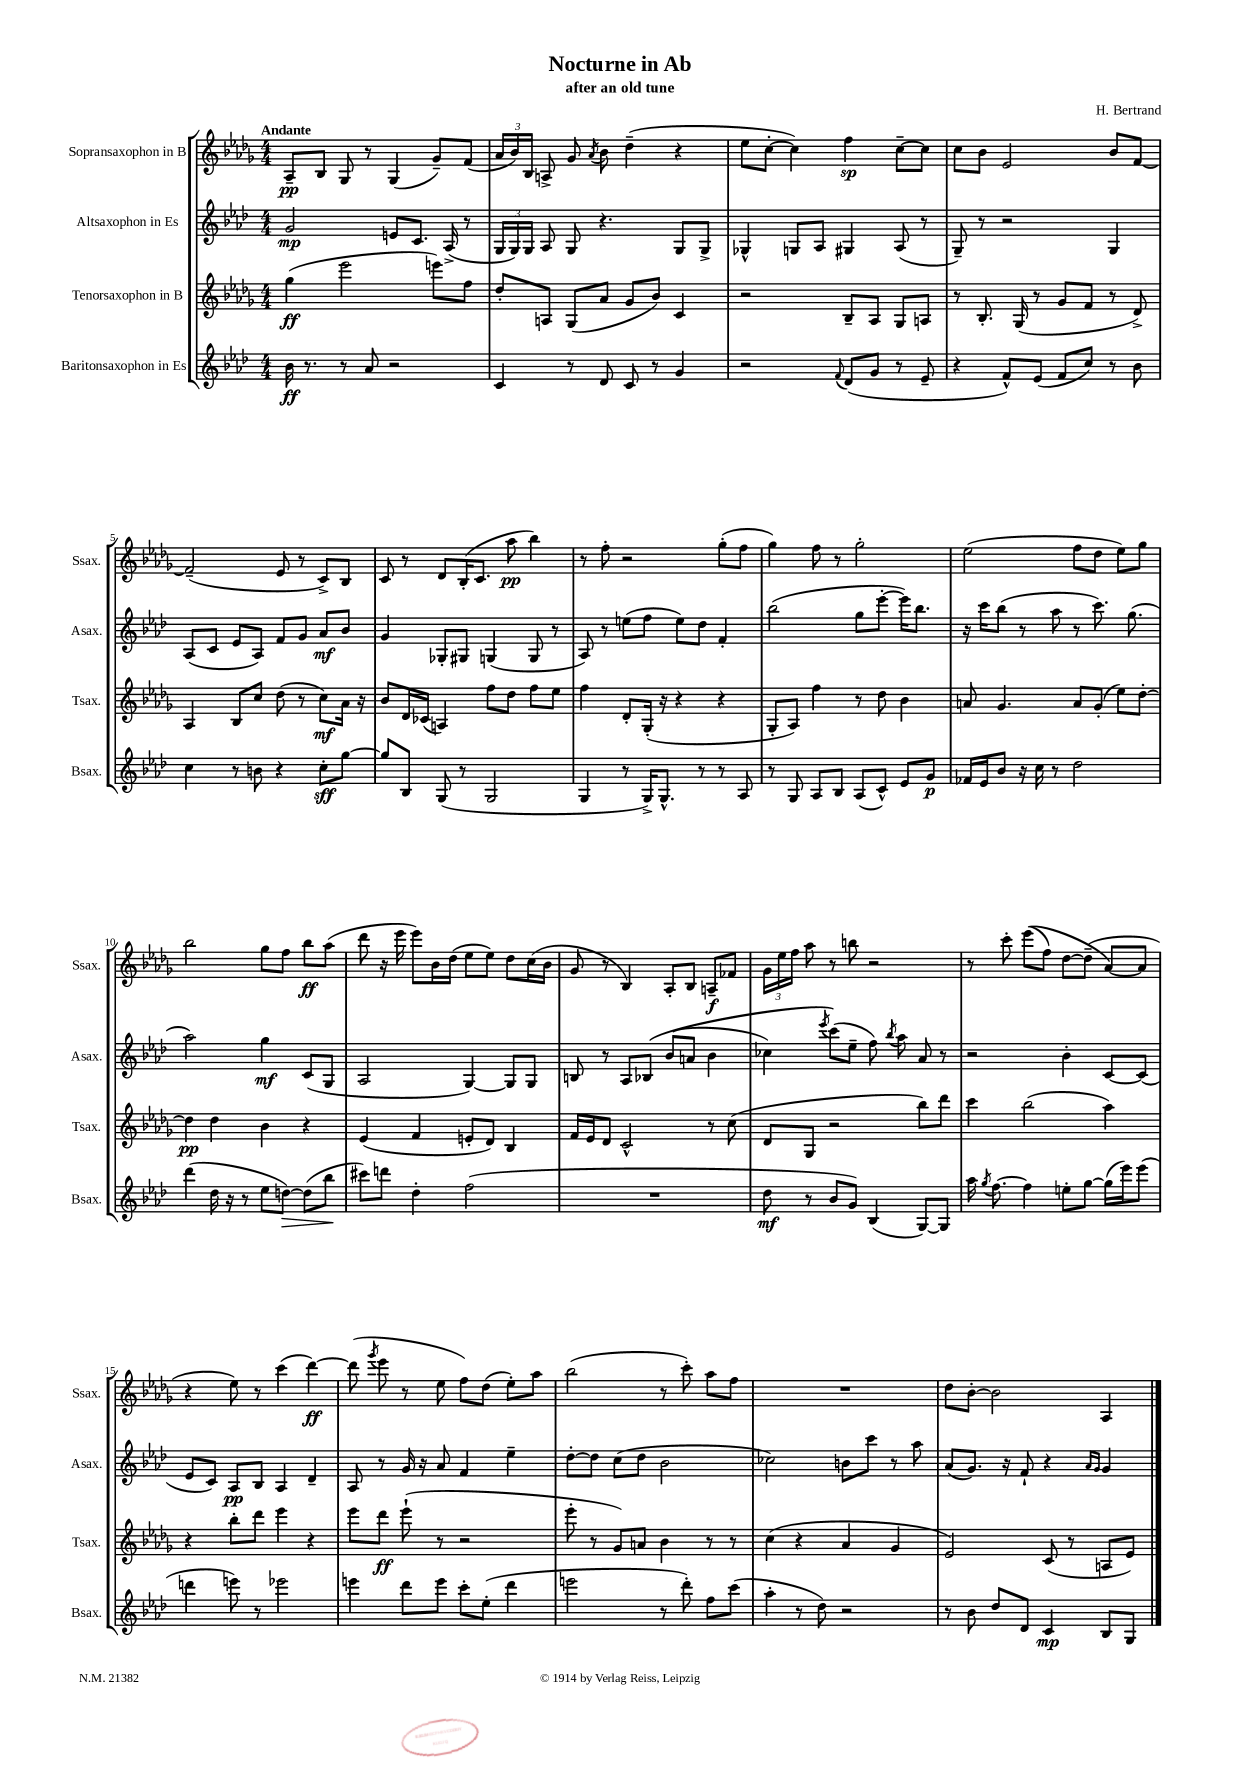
\header { title = "Nocturne in Ab" composer = "H. Bertrand" subtitle = "after an old tune" }
<<
\new StaffGroup <<
\new Staff = "s0" \with { instrumentName = "Sopransaxophon in B" shortInstrumentName = "Ssax." } {
    \clef treble \key des \major \numericTimeSignature \time 4/4 \tempo "Andante"
    \autoBeamOff aes8[--\pp bes8] ges8 r8 ges4( ges'8[--) f'8]( |
    \tuplet 3/2 { aes'16[ bes'16) bes16] } a8-> ges'8 \acciaccatura { aes'8 } bes'8 des''4--( r4 |
    ees''8[ c''8]~-. c''4) f''4\sp c''8[~-- c''8] |
    c''8[ bes'8] ees'2 bes'8[ f'8]~ |
    f'2--( ees'8 r8 c'8[->) bes8] |
    c'8 r8 des'8[ bes16-.( c'8.] aes''8\pp bes''4) |
    r8 f''8-. r2 ges''8[-.( f''8] |
    ges''4) f''8 r8 ges''2-. |
    ees''2( f''8[ des''8] ees''8[) ges''8] |
    bes''2 ges''8[ f''8] bes''8[\ff aes''8]( |
    des'''8 r16 ees'''16 ees'''8[) bes'16 des''16]( ees''8[ ees''8]) des''8[ c''16( bes'16] |
    ges'8 r8 bes4) aes8[-. bes8] a8[--\f fes'8] |
    \tuplet 3/2 { ges'16[ ees''16 f''16] } aes''8 r8 b''8 r2 |
    r8 c'''8-. ees'''8[(\( f''8]) des''8[~ des''8]--( aes'8[~\) aes'8] |
    r4 ees''8) r8 c'''4( des'''4~\ff) |
    des'''8( \acciaccatura { ges'''8 } ees'''8 r8 ees''8 f''8[) des''8]( ees''8[-.) aes''8] |
    bes''2( r8 c'''8-.) aes''8[ f''8] |
    R1 |
    des''8[ bes'8]~-. bes'2 aes4 \bar "|." |
}
\new Staff = "s1" \with { instrumentName = "Altsaxophon in Es" shortInstrumentName = "Asax." } {
    \clef treble \key aes \major \numericTimeSignature \time 4/4
    \autoBeamOff g'2\mp e'8[ c'8.] aes16->( r8 |
    \tuplet 3/2 { g16[ g16) g16] } aes8 g8 r4. g8[ g8]-> |
    ges4-^ g8[ aes8] gis4 aes8( r8 |
    g8--) r8 r2 g4 |
    aes8[( c'8] ees'8[ aes8]) f'8[ g'8] aes'8[\mf bes'8] |
    g'4 ges8[-. gis8] g4( g8 r8 |
    aes8) r8 e''8[( f''8] e''8[) des''8] f'4-. |
    bes''2( g''8[ ees'''8]~-. ees'''16[) bes''8.] |
    r16 c'''16[ bes''8]( r8 aes''8 r8 c'''8.) g''8.( |
    aes''2) g''4\mf c'8[( g8] |
    aes2 g4~) g8[ g8] |
    b8 r8 aes8[ bes8]\( bes'8[( a'8] bes'4 |
    ces''4) \acciaccatura { ees'''8 } c'''8[(\) ees''8]-- f''8) \acciaccatura { bes''8 } aes''8 aes'8 r8 |
    r2 bes'4-. c'8[~ c'8]( |
    ees'8[ c'8]) aes8[\pp bes8] aes4 des'4-- |
    aes8 r8 g'16 r16 aes'8 f'4 ees''4-- |
    des''8[~-. des''8] c''8[( des''8] bes'2 |
    ces''2) b'8[ c'''8] r8 aes''8 |
    aes'8[( g'8.]) r16 f'8-! r4 \grace { aes'16[ g'16] } g'4 \bar "|." |
}
\new Staff = "s2" \with { instrumentName = "Tenorsaxophon in B" shortInstrumentName = "Tsax." } {
    \clef treble \key des \major \numericTimeSignature \time 4/4
    \autoBeamOff ges''4\ff( ees'''2 e'''8[) f''8] |
    des''8[-. a8] ges8[( aes'8] ges'8[ bes'8]) c'4 |
    r2 bes8[-- aes8] ges8[ a8] |
    r8 bes8.-. ges16( r8 ges'8[ f'8] r8 des'8->) |
    aes4 bes8[ c''8] des''8( r8 c''8[\mf) aes'16] r16 |
    bes'8[ des'16 ces'16]( a4) f''8[ des''8] f''8[ ees''8] |
    f''4 des'8[-. ges16]-.( r16 r4 r4 |
    ges8[-. aes8]) f''4 r8 des''8 bes'4 |
    a'8 ges'4. a'8[ ges'8]-.( ees''8[) des''8]~-. |
    des''4\pp des''4 bes'4 r4 |
    ees'4( f'4 e'8[-. des'8]) bes4 |
    f'16[ ees'16 des'8] c'2-^ r8 c''8( |
    des'8[ ges8] r2 bes''8[) des'''8] |
    c'''4 bes''2( aes''4) |
    r4 bes''8[-. des'''8] ees'''4 r4 |
    ees'''8[ des'''8]\ff ees'''8-!( r8 r2 |
    ees'''8-. r8 ges'8[) a'8] bes'4 r8 r8 |
    c''4( r4 aes'4 ges'4 |
    ees'2) c'8( r8 a8[ ees'8]) \bar "|." |
}
\new Staff = "s3" \with { instrumentName = "Baritonsaxophon in Es" shortInstrumentName = "Bsax." } {
    \clef treble \key aes \major \numericTimeSignature \time 4/4
    \autoBeamOff bes'16\ff r8. r8 aes'8 r2 |
    c'4 r8 des'8 c'8 r8 g'4 |
    r2 \appoggiatura { f'8 } des'8[( g'8] r8 ees'8-- |
    r4 f'8[-^) ees'8]( f'8[ c''8]) r8 bes'8 |
    c''4 r8 b'8 r4 c''8[-.\sff g''8]~ |
    g''8[ bes8] g8( r8 g2 |
    g4 r8 g16[->) g8.]-^ r8 r8 aes8 |
    r8 g8 aes8[ bes8] aes8[( c'8]-^) ees'8[ g'8]\p |
    fes'16[ ees'16 bes'8] r16 c''16 r8 des''2 |
    des'''4( des''16 r16 r8 ees''8[ d''8]~\>) d''8[( bes''8]\! |
    cis'''8[) d'''8] des''4-. f''2( |
    R1 |
    des''8\mf r8 bes'8[ g'8]) bes4( g8[~) g8] |
    aes''16 \acciaccatura { g''8 } f''8.~ f''4 e''8[-. g''8]~ g''16[( ees'''16) ees'''8]( |
    d'''4 e'''8) r8 ees'''2 |
    e'''4 des'''8[ e'''8] c'''8[-. ees''8]-.( des'''4 |
    e'''2 r8 des'''8-.) f''8[ c'''8]( |
    aes''4-. r8 des''8) r2 |
    r8 bes'8 des''8[ des'8] c'4\mp bes8[ g8] \bar "|." |
}
>>
>>
